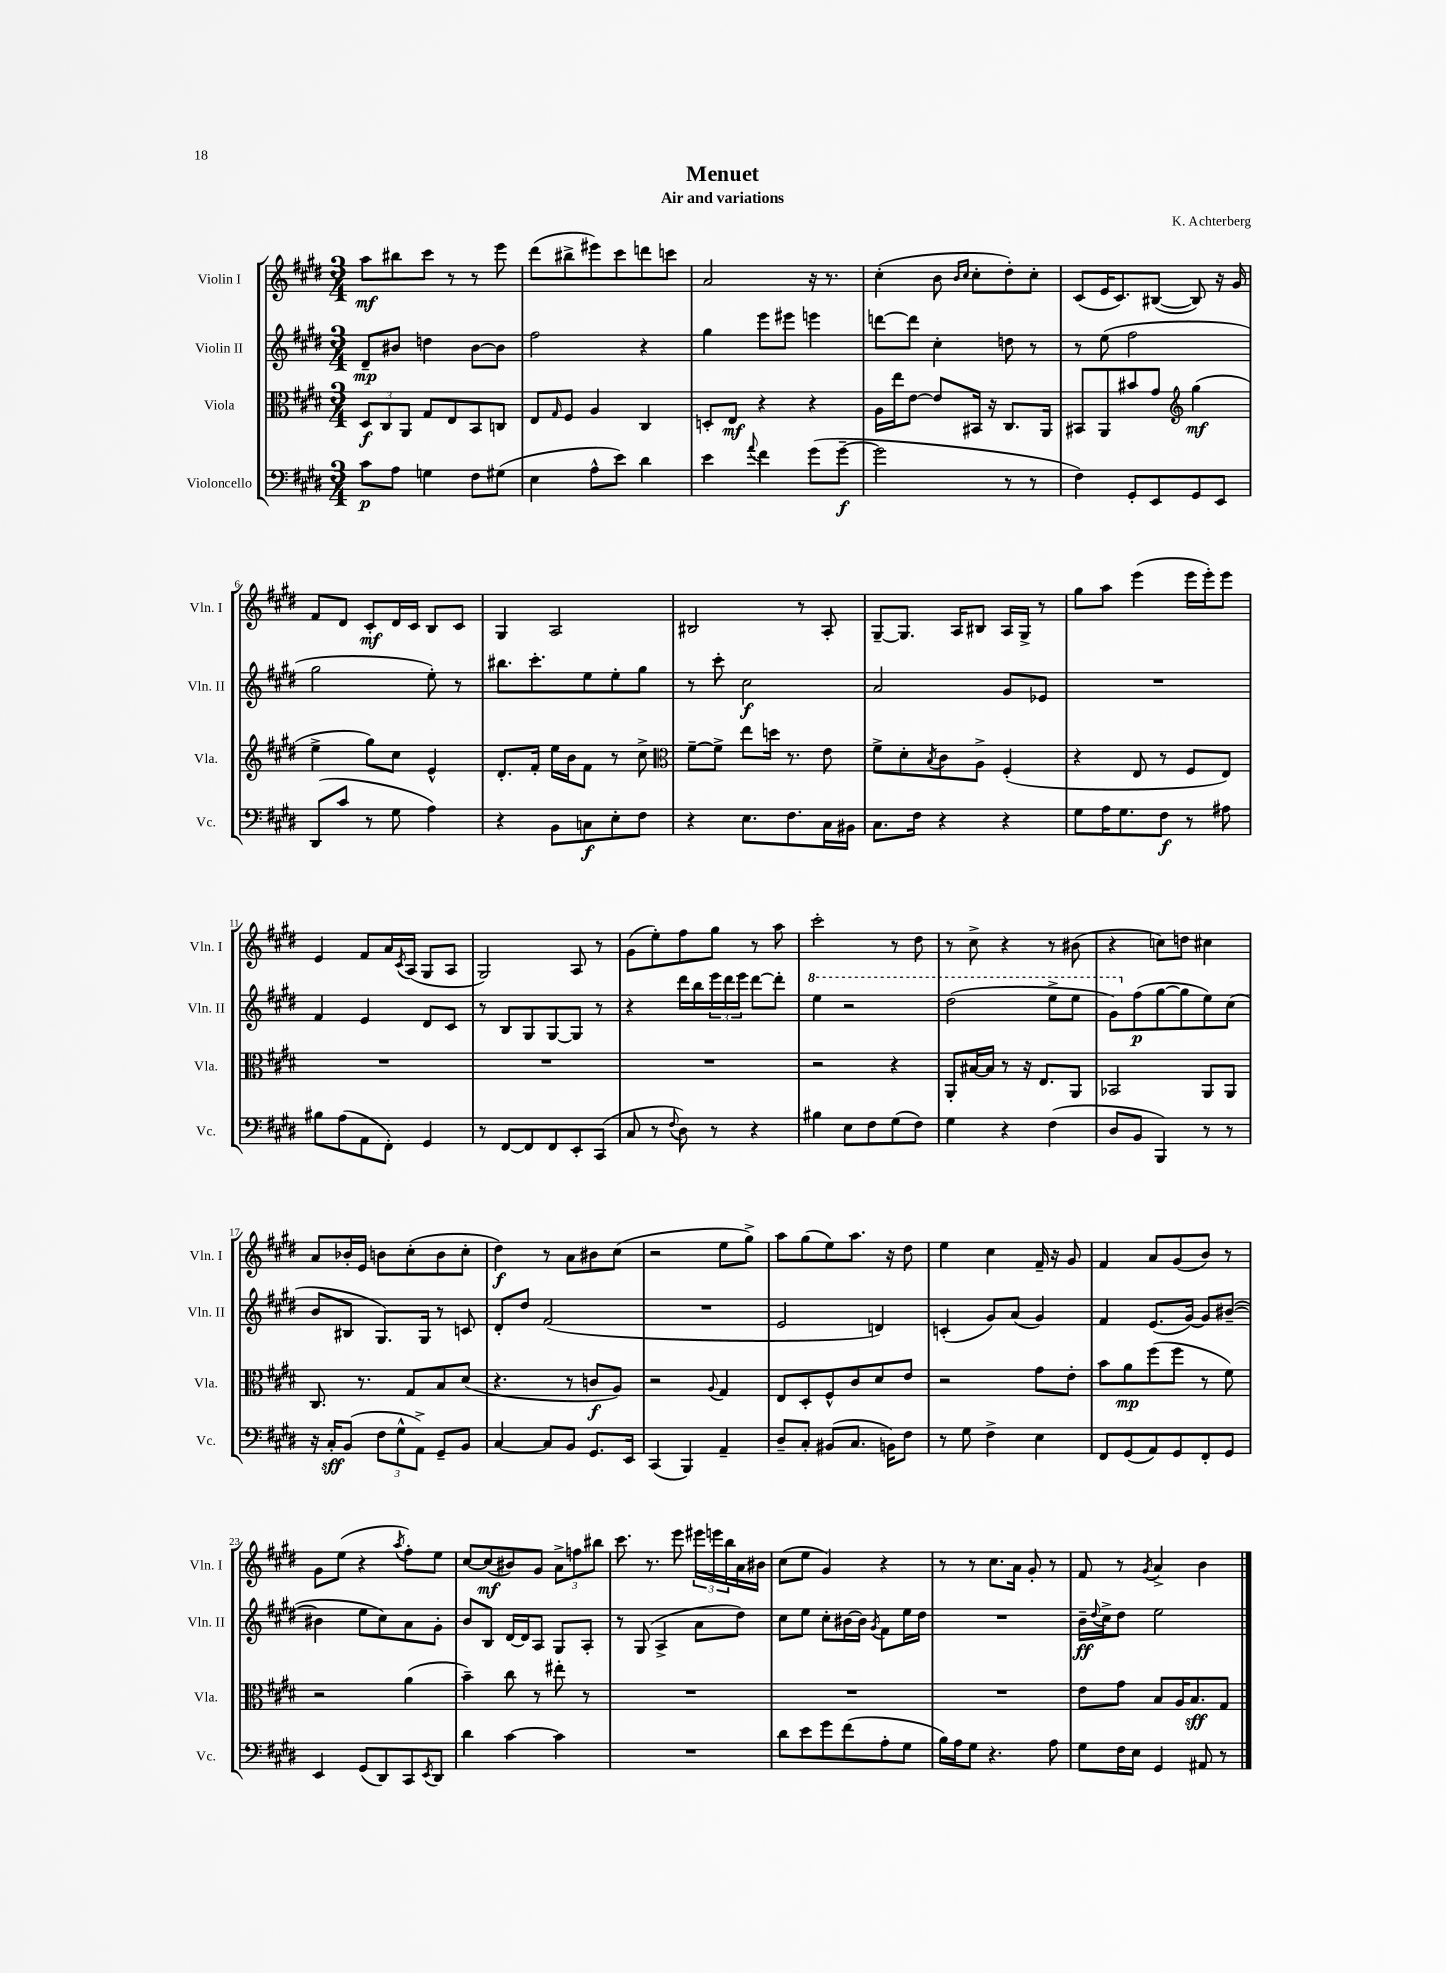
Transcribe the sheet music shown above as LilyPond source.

\header { title = "Menuet" composer = "K. Achterberg" subtitle = "Air and variations" }
<<
\new StaffGroup <<
\new Staff = "s0" \with { instrumentName = "Violin I" shortInstrumentName = "Vln. I" } {
    \clef treble \key e \major \numericTimeSignature \time 3/4
    a''8\mf bis''8 cis'''8 r8 r8 e'''8 |
    dis'''8( bis''8-> eis'''8) cis'''8 d'''8 c'''8 |
    a'2 r16 r8. |
    cis''4-.( b'8 \grace { b'16 cis''16 } cis''8-. dis''8-.) cis''8-. |
    cis'8( e'16 cis'8.) bis8~( bis8) r16 gis'16 |
    fis'8 dis'8 cis'8-.\mf dis'16 cis'16 b8 cis'8 |
    gis4 a2 |
    bis2 r8 a8-. |
    gis8~-- gis8. a16 bis8 a16 gis16-> r8 |
    gis''8 a''8 e'''4( e'''16 e'''16-.) e'''8 |
    e'4 fis'8 a'16 \acciaccatura { cis'8 } a16( gis8 a8 |
    gis2) a8 r8 |
    gis'8( e''8-.) fis''8 gis''8 r8 a''8 |
    cis'''2-. r8 dis''8 |
    r8 cis''8-> r4 r8 bis'8( |
    r4 c''8) d''8 cis''4 |
    a'8 bes'16-. e'16 b'8 cis''8-.( b'8 cis''8-. |
    dis''4\f) r8 a'8 bis'8 cis''8( |
    r2 e''8 gis''8->) |
    a''8 gis''8( e''8) a''8. r16 dis''8 |
    e''4 cis''4 fis'16-- r16 gis'8 |
    fis'4 a'8 gis'8( b'8) r8 |
    gis'8 e''8( r4 \acciaccatura { a''8 } fis''8-.) e''8 |
    cis''8~ cis''8\mf( bis'8) gis'8 \tuplet 3/2 { a'8-> f''8 bis''8 } |
    cis'''8. r8. e'''8 \tuplet 3/2 { eis'''16 e'''16 b''16 } a'16 bis'16 |
    cis''8( e''8 gis'4) r4 |
    r8 r8 cis''8. a'16 gis'8-. r8 |
    fis'8 r8 \acciaccatura { gis'8 } a'4-> b'4 \bar "|." |
}
\new Staff = "s1" \with { instrumentName = "Violin II" shortInstrumentName = "Vln. II" } {
    \clef treble \key e \major \numericTimeSignature \time 3/4
    dis'8--\mp bis'8 d''4 bis'8~ bis'8 |
    fis''2 r4 |
    gis''4 e'''8 eis'''8 e'''4 |
    d'''8~ d'''8 cis''4-. d''8 r8 |
    r8 e''8( fis''2 |
    gis''2 e''8-.) r8 |
    bis''8. cis'''8.-. e''8 e''8-. gis''8 |
    r8 cis'''8-. cis''2\f |
    a'2 gis'8 ees'8 |
    R2. |
    fis'4 e'4 dis'8 cis'8 |
    r8 b8 gis8 gis8~ gis8 r8 |
    r4 dis'''16 b''16 \tuplet 3/2 { e'''16 dis'''16 e'''16 } dis'''8~ dis'''8-. |
    \ottava #1 e'''4 r2 |
    dis'''2( e'''8-> e'''8 |
    gis''8) \ottava #0 fis''8\p( gis''8~ gis''8 e''8) cis''8( |
    b'8 bis8 gis8.) gis16 r8 c'8 |
    dis'8-. dis''8 fis'2( |
    R2. |
    e'2 d'4) |
    c'4-.( gis'8) a'8( gis'4) |
    fis'4 e'8.( gis'16~) gis'8 bis'8~--( |
    bis'4 e''8 cis''8) a'8 gis'8-. |
    b'8 b8 dis'16~ dis'16 a8 gis8 a8-. |
    r8 gis8( a4-> a'8 dis''8) |
    cis''8 e''8 cis''8-. bis'16~ bis'16 \acciaccatura { gis'8 } fis'8 e''16 dis''16 |
    R2. |
    b'16--\ff \appoggiatura { dis''8 } cis''16-> dis''8 e''2 \bar "|." |
}
\new Staff = "s2" \with { instrumentName = "Viola" shortInstrumentName = "Vla." } {
    \clef alto \key e \major \numericTimeSignature \time 3/4
    \tuplet 3/2 { dis8\f cis8 a,8 } gis8 e8 b,8 c8 |
    e8 \grace { gis16 } fis8 a4 cis4 |
    d8-. e8\mf r4 r4 |
    a16 e''16 e'8~ e'8 bis,16 r16 cis8. a,16 |
    bis,8 a,8 bis'8 gis'8 \clef treble gis''4\mf( |
    e''4-> gis''8) cis''8 e'4-^ |
    dis'8.-. fis'16-. e''16 b'16 fis'8 r8 cis''8-> |
    \clef alto fis'8~-- fis'8-> e''8 d''16 r8. e'8 |
    fis'8-> dis'8-. \acciaccatura { b8 } cis'8 a8-> fis4-.( |
    r4 e8 r8 fis8 e8) |
    R2. |
    R2. |
    R2. |
    r2 r4 |
    a,8-. bis16~ bis16 r8 r16 e8. a,8 |
    bes,2 a,8 a,8 |
    cis8. r8. gis8 b8 dis'8( |
    r4. r8 c'8\f a8) |
    r2 \appoggiatura { a8 } gis4 |
    e8 dis8-. fis8-^ cis'8 dis'8 e'8 |
    r2 gis'8 e'8-. |
    b'8 a'8\mp fis''8( fis''8 r8 fis'8) |
    r2 a'4( |
    b'4--) cis''8 r8 eis''8-. r8 |
    R2. |
    R2. |
    R2. |
    e'8 gis'8 b8 a16 b8.\sff gis8 \bar "|." |
}
\new Staff = "s3" \with { instrumentName = "Violoncello" shortInstrumentName = "Vc." } {
    \clef bass \key e \major \numericTimeSignature \time 3/4
    cis'8\p a8 g4 fis8 gis8( |
    e4 a8-^ e'8) dis'4 |
    e'4 \appoggiatura { a'8 } fis'4 gis'8( gis'8~--\f |
    gis'2 r8 r8 |
    fis4) gis,8-. e,8 gis,8 e,8 |
    dis,8( cis'8 r8 gis8 a4) |
    r4 b,8 c8\f e8-. fis8 |
    r4 e8. fis8. cis16 bis,16 |
    cis8. fis16 r4 r4 |
    gis8 a16 gis8. fis8\f r8 ais8 |
    bis8 a8( a,8 fis,8-.) gis,4 |
    r8 fis,8~ fis,8 fis,8 e,8-. cis,8( |
    cis8 r8 \appoggiatura { fis8 } dis8) r8 r4 |
    bis4 e8 fis8 gis8( fis8) |
    gis4 r4 fis4( |
    dis8 b,8 b,,4) r8 r8 |
    r16 cis16-.\sff b,8( \tuplet 3/2 { fis8 gis8-^ a,8->) } gis,8-- b,8 |
    cis4~ cis8 b,8 gis,8. e,16 |
    cis,4( b,,4) a,4-- |
    dis8-- cis8-. bis,8( cis8. b,16) fis8 |
    r8 gis8 fis4-> e4 |
    fis,8 gis,8( a,8) gis,8 fis,8-. gis,8 |
    e,4 gis,8( dis,8) cis,8 \acciaccatura { e,8 } dis,8 |
    dis'4 cis'4~ cis'4 |
    R2. |
    dis'8 e'8 gis'8 fis'8( a8-. gis8 |
    b16) a16 gis8 r4. a8 |
    gis8 fis16 e16 gis,4 ais,8 r8 \bar "|." |
}
>>
>>
